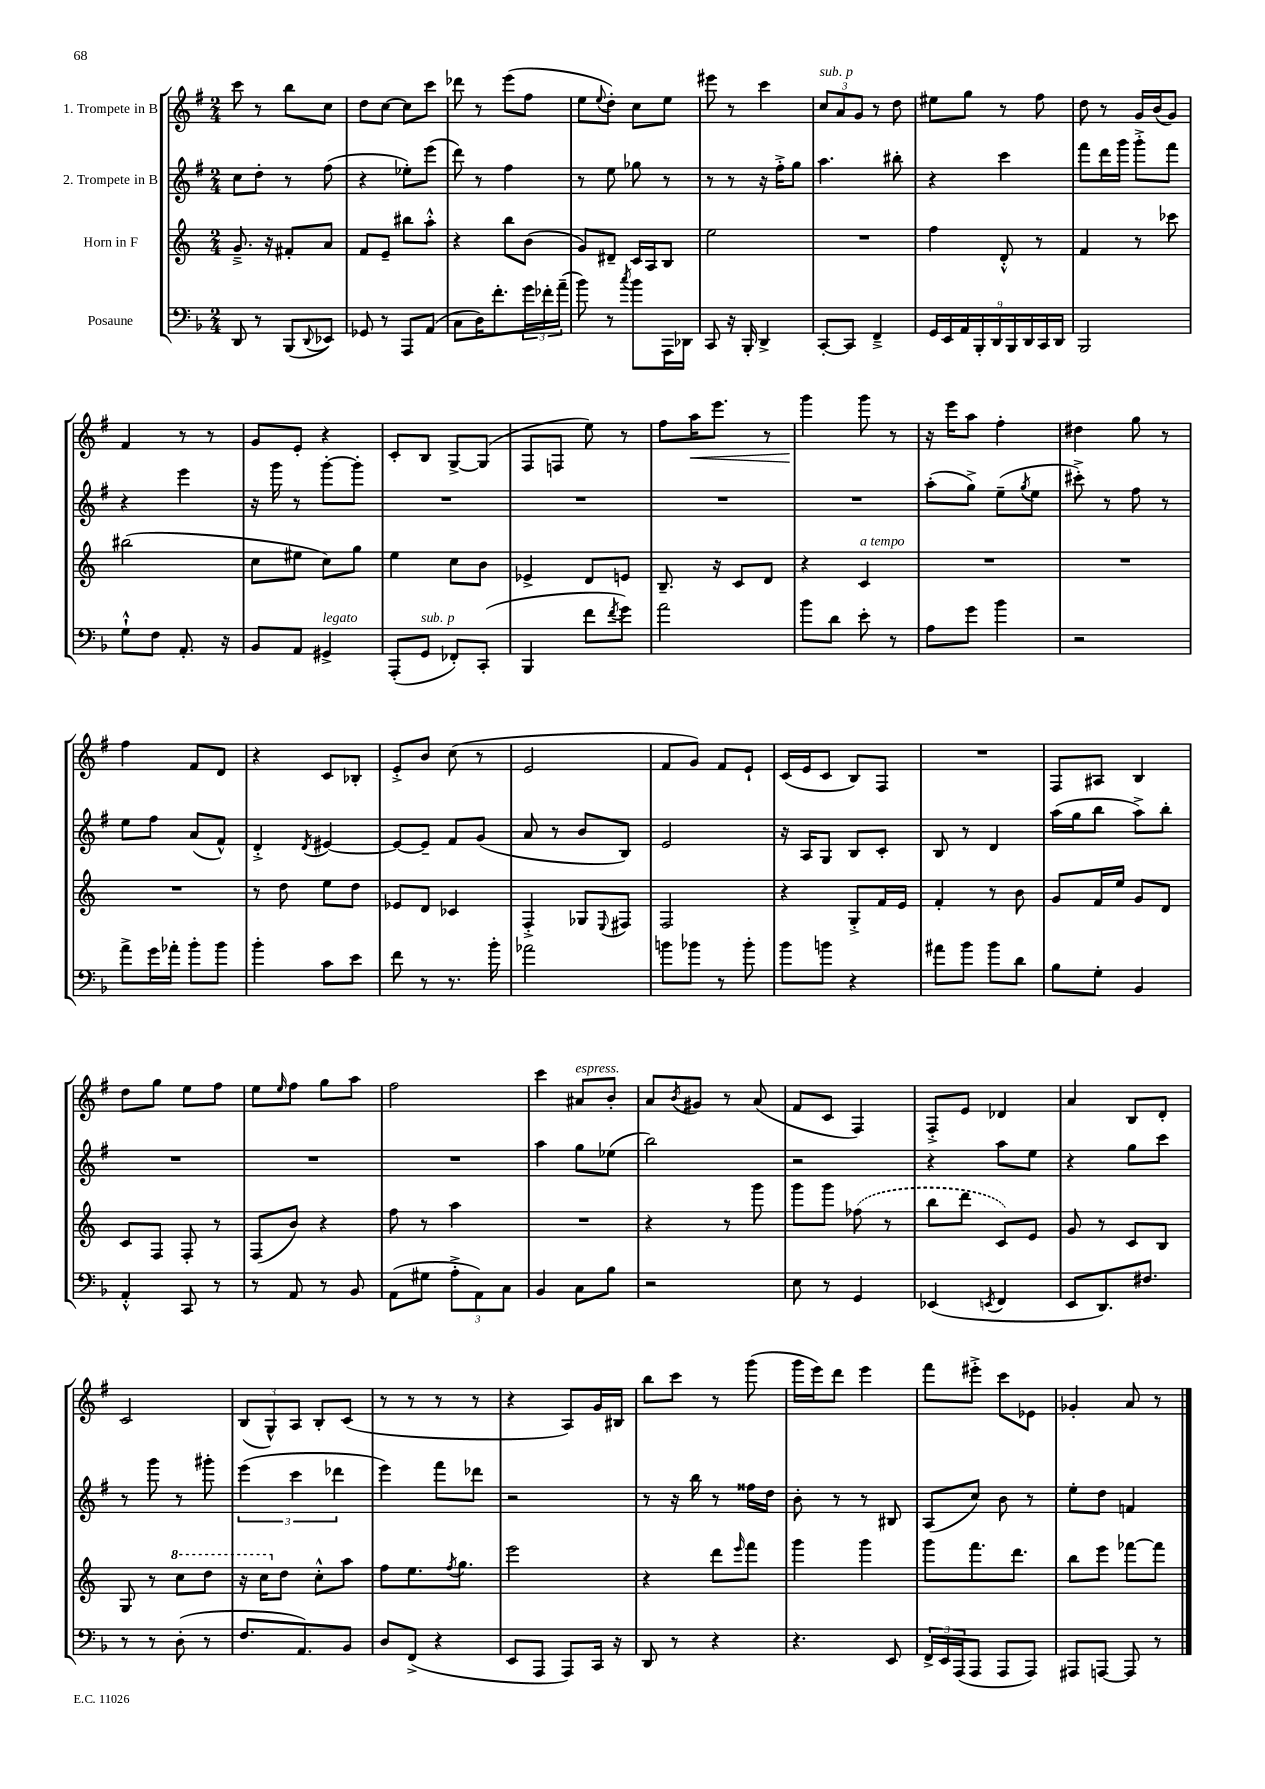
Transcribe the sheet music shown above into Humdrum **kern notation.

**kern	**kern	**kern	**kern
*staff4	*staff3	*staff2	*staff1
*clefF4	*clefG2	*clefG2	*clefG2
*k[b-]	*k[]	*k[f#]	*k[f#]
*M2/4	*M2/4	*M2/4	*M2/4
8DD/	8.g~^/	8cc\L	8ccc\
8r	.	8dd'\J	8r
.	16r	.	.
(8BBB-/L	8f#'/L	8r	8bb\L
8qqDD/	.	.	.
8EE-/J)	8a/J	(8ff#\	8cc\J
=	=	=	=
8GG-/	8f/L	4r	8dd\L
8r	8e~/J	.	[8cc\J
8AAA/L	8bb#\L	8ee-'\L)	8cc\]L
(8AA/J	8aa'^^\J	(8eee\J	8ccc\J
=	=	=	=
8C\L	4r	8ddd\)	8ddd-\
16D\K)	.	8r	8r
8.f'\	.	.	.
.	8bb\L	4ff#\	(8eee\L
24g\L	(8b\J	.	8ff#\J
24f-'\	.	.	.
(24a~\JJ	.	.	.
=	=	=	=
8b-\)	8g/L)	8r	8ee\L
.	.	.	8qqee/
8r	8d#~/J	8ee\	8dd'\J)
8qcc/	.	.	.
8b-\L	16c/LL	8gg-\	8cc\L
.	16A/J	.	.
16AAA\L	8B/J	8r	8ee\J
16DD-\JJ	.	.	.
=	=	=	=
8CC/	2ee\	8r	8eee#\
16r	.	8r	8r
16BBB-'/	.	.	.
4DD^/	.	16r	4ccc\
.	.	16ff#'^\LK	.
.	.	8gg\J	.
=	=	=	=
[8CC'/L	2r	4.aa\	12cc/L
.	.	.	12a/
8CC/]J	.	.	.
.	.	.	12g/J
4FF~^/	.	.	8r
.	.	8bb#'\	8dd\
=	=	=	=
18GG/LL	4ff\	4r	8ee#\L
18EE/	.	.	.
18AA/	.	.	.
.	.	.	8gg\J
18BBB-'/	.	.	.
18DD/	.	.	.
.	8d'^^/	4ccc\	8r
18BBB-/	.	.	.
18DD/	.	.	.
.	8r	.	8ff#\
18CC/	.	.	.
18DD/JJ	.	.	.
=	=	=	=
2BBB-/	4f/	8fff#\L	8dd\
.	.	16ddd\L	8r
.	.	16ggg\JJ	.
.	8r	8ggg'^\L	16g/LL
.	.	.	(16b/J
.	8ccc-\	8fff#\J	8g/J)
=	=	=	=
8G`^^\L	(2bb#\	4r	4f#/
8F\J	.	.	.
8.AA'/	.	4eee\	8r
.	.	.	8r
16r	.	.	.
=	=	=	=
8BB-/L	8cc\L	16r	8g/L
.	.	16ggg\	.
8AA/J	8ee#\J	8r	8e'/J
4GG#^/	8cc\L)	[8ggg'\L	4r
.	8gg\J	8ggg'\]J	.
=	=	=	=
(8AAA'/L	4ee\	2r	8c'/L
8GG/J	.	.	8B/J
8FF-'/L)	8cc\L	.	[8G^/L
(8CC'/J	8b\J	.	(8G/]J
=	=	=	=
4BBB-/	4e-^/	2r	8F#/L
.	.	.	8F/J
8f\L	8d/L	.	8ee\)
8qf/	.	.	.
8g\J)	8e/J	.	8r
=	=	=	=
2a\	8.B~/	2r	8ff#\L
.	.	.	16aa\K
.	16r	.	8.eee\J
.	8c/L	.	.
.	8d/J	.	8r
=	=	=	=
8b-\L	4r	2r	4ggg\
8d\J	.	.	.
8e'\	4c/	.	8ggg\
8r	.	.	8r
=	=	=	=
8A\L	2r	(8aa'\L	16r
.	.	.	16eee\LK
8g\J	.	8gg^\J)	8aa\J
4b-\	.	(8ee~\L	4ff#'\
.	.	8qgg/	.
.	.	8ee\J	.
=	=	=	=
2r	2r	8ccc#'^\)	4dd#\
.	.	8r	.
.	.	8ff#\	8gg\
.	.	8r	8r
=	=	=	=
8a^\L	2r	8ee\L	4ff#\
16g\L	.	8ff#\J	.
16a-'\JJ	.	.	.
8b-'\L	.	(8a/L	8f#/L
8b-\J	.	8f#^^/J)	8d/J
=	=	=	=
4b-'\	8r	4d'^/	4r
.	8dd\	.	.
.	.	8qd/	.
8c\L	8ee\L	[4e#/	8c/L
8e\J	8dd\J	.	8B-'/J
=	=	=	=
8f\	8e-/L	8e#/_L	8e'^/L
8r	8d/J	8e#~/]J	8b/J
8.r	4c-/	8f#/L	(8cc\
.	.	(8g/J	8r
16b-'\	.	.	.
=	=	=	=
2a-\	4F'^/	8a/	2e/
.	.	8r	.
.	8G-/L	8b/L	.
.	8qqE/	.	.
.	8F#/J	8B/J)	.
=	=	=	=
8b\L	2F/	2e/	8f#/L
8b-\J	.	.	8g/J)
8r	.	.	8f#/L
8b-'\	.	.	8e`/J
=	=	=	=
8b-\L	4r	16r	(16c/LL
.	.	16A/LK	16e/J
8b\J	.	8G/J	8c/J
4r	8G'^/L	8B/L	8B/L)
.	16f/L	8c'/J	8F#/J
.	16e/JJ	.	.
=	=	=	=
8a#\L	4f'/	8B/	2r
8b-\J	.	8r	.
8b-\L	8r	4d/	.
8d\J	8b\	.	.
=	=	=	=
8B-\L	8g/L	(16aa\LL	8F#/L
.	.	16gg\J	.
8G'\J	16f/L	8bb\J	8A#/J
.	16ee/JJ	.	.
4BB-/	8g/L	8aa^\L)	4B/
.	8d/J	8bb'\J	.
=	=	=	=
4AA'^^/	8c/L	2r	8dd\L
.	8F/J	.	8gg\J
8CC/	8F'/	.	8ee\L
8r	8r	.	8ff#\J
=	=	=	=
8r	(8F/L	2r	8ee\L
.	.	.	16qqee/
8AA/	8b/J)	.	8ff#\J
8r	4r	.	8gg\L
8BB-/	.	.	8aa\J
=	=	=	=
(8AA\L	8ff\	2r	2ff#\
8G#\J	8r	.	.
12A'^\L	4aa\	.	.
12AA\)	.	.	.
12C\J	.	.	.
=	=	=	=
4BB-/	2r	4aa\	4ccc\
8C\L	.	8gg\L	8a#/L
8B-\J	.	(8ee-\J	8b'/J
=	=	=	=
2r	4r	2bb\)	8a/L
.	.	.	8qb/
.	.	.	8g#/J
.	8r	.	8r
.	8ggg\	.	(8a/
=	=	=	=
8E\	8ggg\L	2r	8f#/L
8r	8ggg\J	.	8c/J
4GG/	(8ff-\	.	4F#/)
.	8r	.	.
=	=	=	=
(4EE-/	8bb\L	4r	8F#'^/L
.	8ddd\J	.	8e/J
8qEE/	.	.	.
4FF/	8c/L)	8aa\L	4d-/
.	8e/J	8ee\J	.
=	=	=	=
8EE/L	8g/	4r	4a/
8.DD/)	8r	.	.
.	8c/L	8gg\L	8B/L
8.F#/J	.	.	.
.	8B/J	8ccc\J	8d'/J
=	=	=	=
8r	8G/	8r	2c/
8r	8r	8ggg\	.
(8D'\	8ccc\L	8r	.
8r	8ddd\J	8ggg#'\	.
=	=	=	=
8.F/L	16r	(6eee\	(12B/L
.	16ccc\LK	.	.
.	.	.	12G^^/)
.	8dd\J	.	.
.	.	6ccc\	12A/J
8.AA/)	.	.	.
.	8cc'^^\L	.	8B'/L
.	.	6ddd-\	.
8BB-/J	8aa\J	.	(8c/J
=	=	=	=
8D/L	8ff\L	4eee\)	8r
(8FF^/J	8.ee\	.	8r
4r	.	8fff#\L	8r
.	8qff/	.	.
.	8.gg\J	.	.
.	.	8ddd-\J	8r
=	=	=	=
8EE/L	2eee\	2r	4r
8AAA/J	.	.	.
8AAA/L)	.	.	8A/L)
16CC/Jk	.	.	16g/L
16r	.	.	16B#/JJ
=	=	=	=
8DD/	4r	8r	8bb\L
8r	.	16r	8ccc\J
.	.	16bb\	.
4r	8ddd\L	8r	8r
.	16qqeee/	.	.
.	8fff\J	16ff##\LL	(8ggg\
.	.	16dd\JJ	.
=	=	=	=
4.r	4ggg\	8b'\	16ggg\LL
.	.	.	16eee\J)
.	.	8r	8ddd\J
.	4ggg\	8r	4eee\
8EE/	.	8B#/	.
=	=	=	=
24FF^/LL	8ggg\L	(8A/L	8fff#\L
24EE/	.	.	.
(24AAA/J	.	.	.
8AAA/J	8.fff\	8cc/J)	8eee#'^\J
8AAA/L	.	8b\	8ccc\L
.	8.ddd\J	.	.
8AAA/J)	.	8r	8e-\J
=	=	=	=
8AAA#/L	8bb\L	8ee'\L	4g-'/
[8AAA/J	8eee\J	8dd\J	.
8AAA/]	[8fff-\L	4f/	8a/
8r	8fff-\]J	.	8r
==	==	==	==
*-	*-	*-	*-
